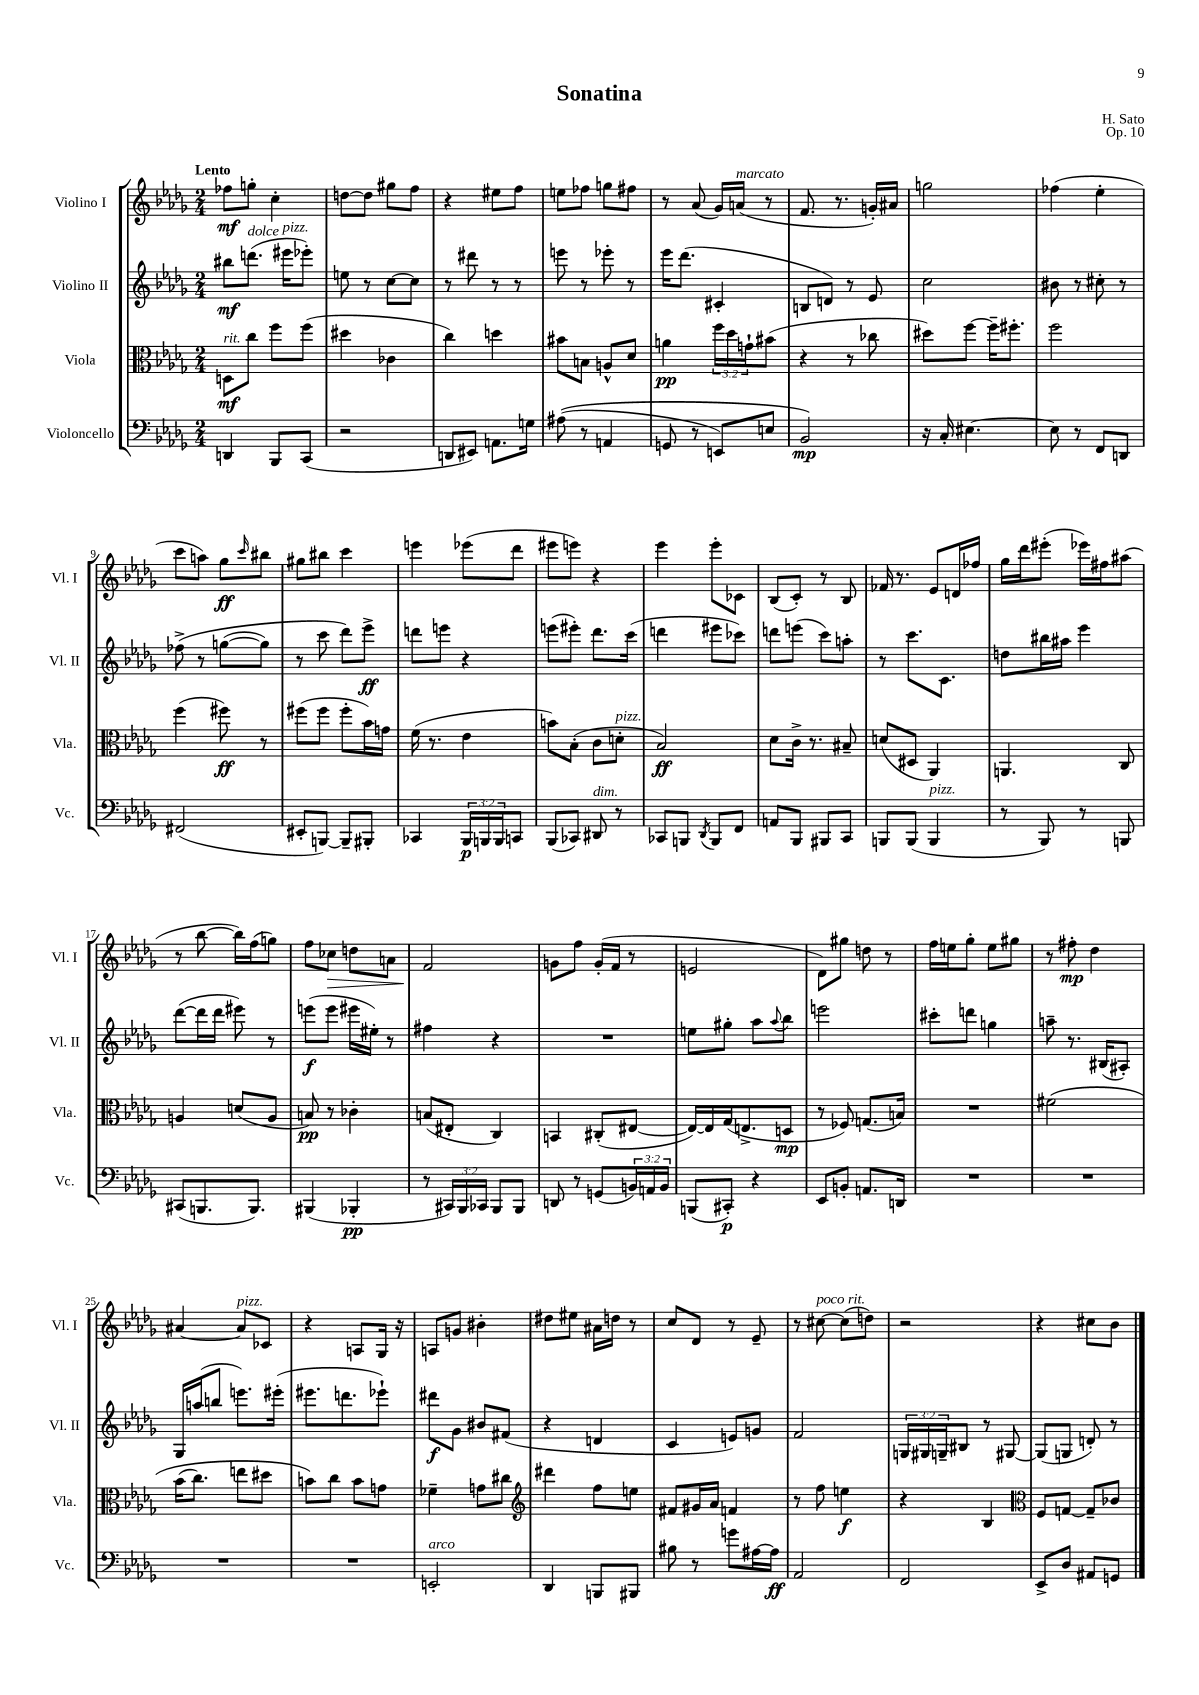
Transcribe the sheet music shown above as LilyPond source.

\header { title = "Sonatina" composer = "H. Sato" opus = "Op. 10" }
<<
\new StaffGroup <<
\new Staff = "s0" \with { instrumentName = "Violino I" shortInstrumentName = "Vl. I" } {
    \clef treble \key des \major \numericTimeSignature \time 2/4 \tempo "Lento"
    fes''8\mf g''8-. c''4-. |
    d''8~ d''8 gis''8 f''8 |
    r4 eis''8 f''8 |
    e''8 fes''8 g''8 fis''8 |
    r8 aes'8( ges'16) a'16^\markup { \italic "marcato" }( r8 |
    f'8. r8. g'16-.) ais'16 |
    g''2 |
    fes''4( ees''4-. |
    c'''8 a''8) ges''8\ff \grace { c'''16 } bis''8 |
    gis''8 bis''8 c'''4 |
    e'''4 ees'''8( des'''8 |
    eis'''8 e'''8) r4 |
    ees'''4 ees'''8-. ces'8 |
    bes8( c'8-.) r8 bes8 |
    fes'16 r8. ees'8 d'16 fes''16 |
    ges''16 des'''16 eis'''8-.( ees'''16) fis''16 ais''8( |
    r8 bes''8~ bes''16) f''16( g''8) |
    f''8 ces''8\> d''8 a'8 |
    f'2\! |
    g'8 f''8 g'16-.( f'16 r8 |
    e'2 |
    des'8) gis''8 d''8 r8 |
    f''16 e''16 ges''8-. e''8 gis''8 |
    r8 fis''8-.\mp des''4 |
    ais'4~ ais'8^\markup { \italic "pizz." } ces'8 |
    r4 a8 ges16 r16 |
    a8 g'8 bis'4-. |
    dis''8 eis''8 ais'16 d''16 r8 |
    c''8 des'8 r8 ees'8-- |
    r8 cis''8~^\markup { \italic "poco rit." } cis''8( d''8) |
    r2 |
    r4 cis''8 bes'8 \bar "|." |
}
\new Staff = "s1" \with { instrumentName = "Violino II" shortInstrumentName = "Vl. II" } {
    \clef treble \key des \major \numericTimeSignature \time 2/4 \override Staff.TupletNumber.text = #tuplet-number::calc-fraction-text
    bis''8\mf d'''8.^\markup { \italic "dolce" }( eis'''16^\markup { \italic "pizz." } ees'''8-.) |
    e''8 r8 c''8~ c''8 |
    r8 dis'''8 r8 r8 |
    e'''8 r8 ees'''8-. r8 |
    ees'''16 des'''8.( cis'4-. |
    b8 d'8) r8 ees'8 |
    c''2 |
    bis'8 r8 cis''8-. r8 |
    fes''8->\( r8 g''8~( g''8) |
    r8 c'''8 des'''8\) ees'''8->\ff |
    d'''8 e'''8 r4 |
    e'''8( eis'''8-.) des'''8. c'''16( |
    d'''4 eis'''8 ces'''8) |
    d'''8 e'''8( c'''8) a''8-. |
    r8 c'''8. c'8. |
    d''8 bis''16 ais''16 ees'''4 |
    des'''8~( des'''16 des'''16 eis'''8) r8 |
    e'''8\f( e'''8 eis'''16 eis''16-.) r8 |
    fis''4 r4 |
    R2 |
    e''8 gis''8-. aes''8 \appoggiatura { aes''8 } bes''8 |
    e'''2 |
    cis'''8-. d'''8 g''4 |
    a''8-- r8. bis16( ais8-.) |
    ges16 a''16( b''8 e'''8.) eis'''16-.( |
    eis'''8. d'''8. ees'''8-!) |
    dis'''8\f ges'8 bis'8 fis'8( |
    r4 d'4 |
    c'4 e'8) g'8 |
    f'2 |
    \tuplet 3/2 { g16 gis16 g16-- } bis8 r8 gis8~ |
    gis8( g8 d'8-.) r8 \bar "|." |
}
\new Staff = "s2" \with { instrumentName = "Viola" shortInstrumentName = "Vla." } {
    \clef alto \key des \major \numericTimeSignature \time 2/4 \override Staff.TupletNumber.text = #tuplet-number::calc-fraction-text
    d8\mf^\markup { \italic "rit." } c''8 f''8 f''8( |
    dis''4 ces'4 |
    c''4) d''4 |
    bis'8 b8 a8-^ des'8 |
    a'4\pp \tuplet 3/2 { f''16 des''16 g'16-! } bis'8( |
    r4 r8 ces''8 |
    dis''8) f''8~ f''16-- fis''8.-. |
    f''2 |
    f''4( fis''8\ff) r8 |
    fis''8( fis''8 fis''8-. bes'16) g'16 |
    f'16( r8. ees'4 |
    b'8) bes8-.( c'8 d'8-.^\markup { \italic "pizz." } |
    bes2\ff) |
    des'8 c'16-> r8. bis8-- |
    d'8( dis8 aes,4) |
    a,4. c8 |
    a4 d'8( a8 |
    b8\pp) r8 ces'4-. |
    b8( eis8-. c4) |
    b,4 cis8-.( eis8~ |
    eis16~) eis16 ges16( e8.-> d8\mp |
    r8 fes8) g8.( b16) |
    R2 |
    fis'2\( |
    bes'16( c''8.) e''8 dis''8 |
    b'8\) c''8 b'8 g'8 |
    fes'4-- g'8 cis''8 |
    \clef treble dis'''4 f''8 e''8 |
    fis'8 gis'16 aes'16 f'4 |
    r8 f''8 e''4\f |
    r4 bes4 |
    \clef alto f8 g8~ g8-- ces'8 \bar "|." |
}
\new Staff = "s3" \with { instrumentName = "Violoncello" shortInstrumentName = "Vc." } {
    \clef bass \key des \major \numericTimeSignature \time 2/4 \override Staff.TupletNumber.text = #tuplet-number::calc-fraction-text
    d,4 bes,,8 c,8( |
    r2 |
    d,8 eis,8) a,8. g16 |
    ais8(\( r8 a,4 |
    g,8 r8 e,8) e8 |
    bes,2\mp\) |
    r16 c16-. eis4.~ |
    eis8 r8 f,8 d,8 |
    fis,2( |
    eis,8-. b,,8~) b,,8-- bis,,8-. |
    ces,4 \tuplet 3/2 { bes,,16\p b,,16 b,,16 } c,8 |
    bes,,8( ces,8) dis,8^\markup { \italic "dim." } r8 |
    ces,8 b,,8 \acciaccatura { des,8 } b,,8 f,8 |
    a,8 bes,,8 bis,,8 c,8 |
    b,,8 b,,8( b,,4^\markup { \italic "pizz." } |
    r8 bes,,8) r8 b,,8 |
    cis,8( b,,8. b,,8.) |
    bis,,4( bes,,4-.\pp |
    r8 \tuplet 3/2 { cis,16) bes,,16 ces,16 } bes,,8 bes,,8 |
    d,8 r8 g,8( \tuplet 3/2 { b,16) a,16 b,16 } |
    b,,8( cis,8-.\p) r4 |
    ees,8 b,8-. a,8. d,16 |
    R2 |
    R2 |
    R2 |
    R2 |
    e,2-.^\markup { \italic "arco" } |
    des,4 b,,8 bis,,8 |
    bis8 r8 g'8 ais16~ ais16\ff |
    aes,2 |
    f,2 |
    ees,8-> des8 ais,8 g,8 \bar "|." |
}
>>
>>
